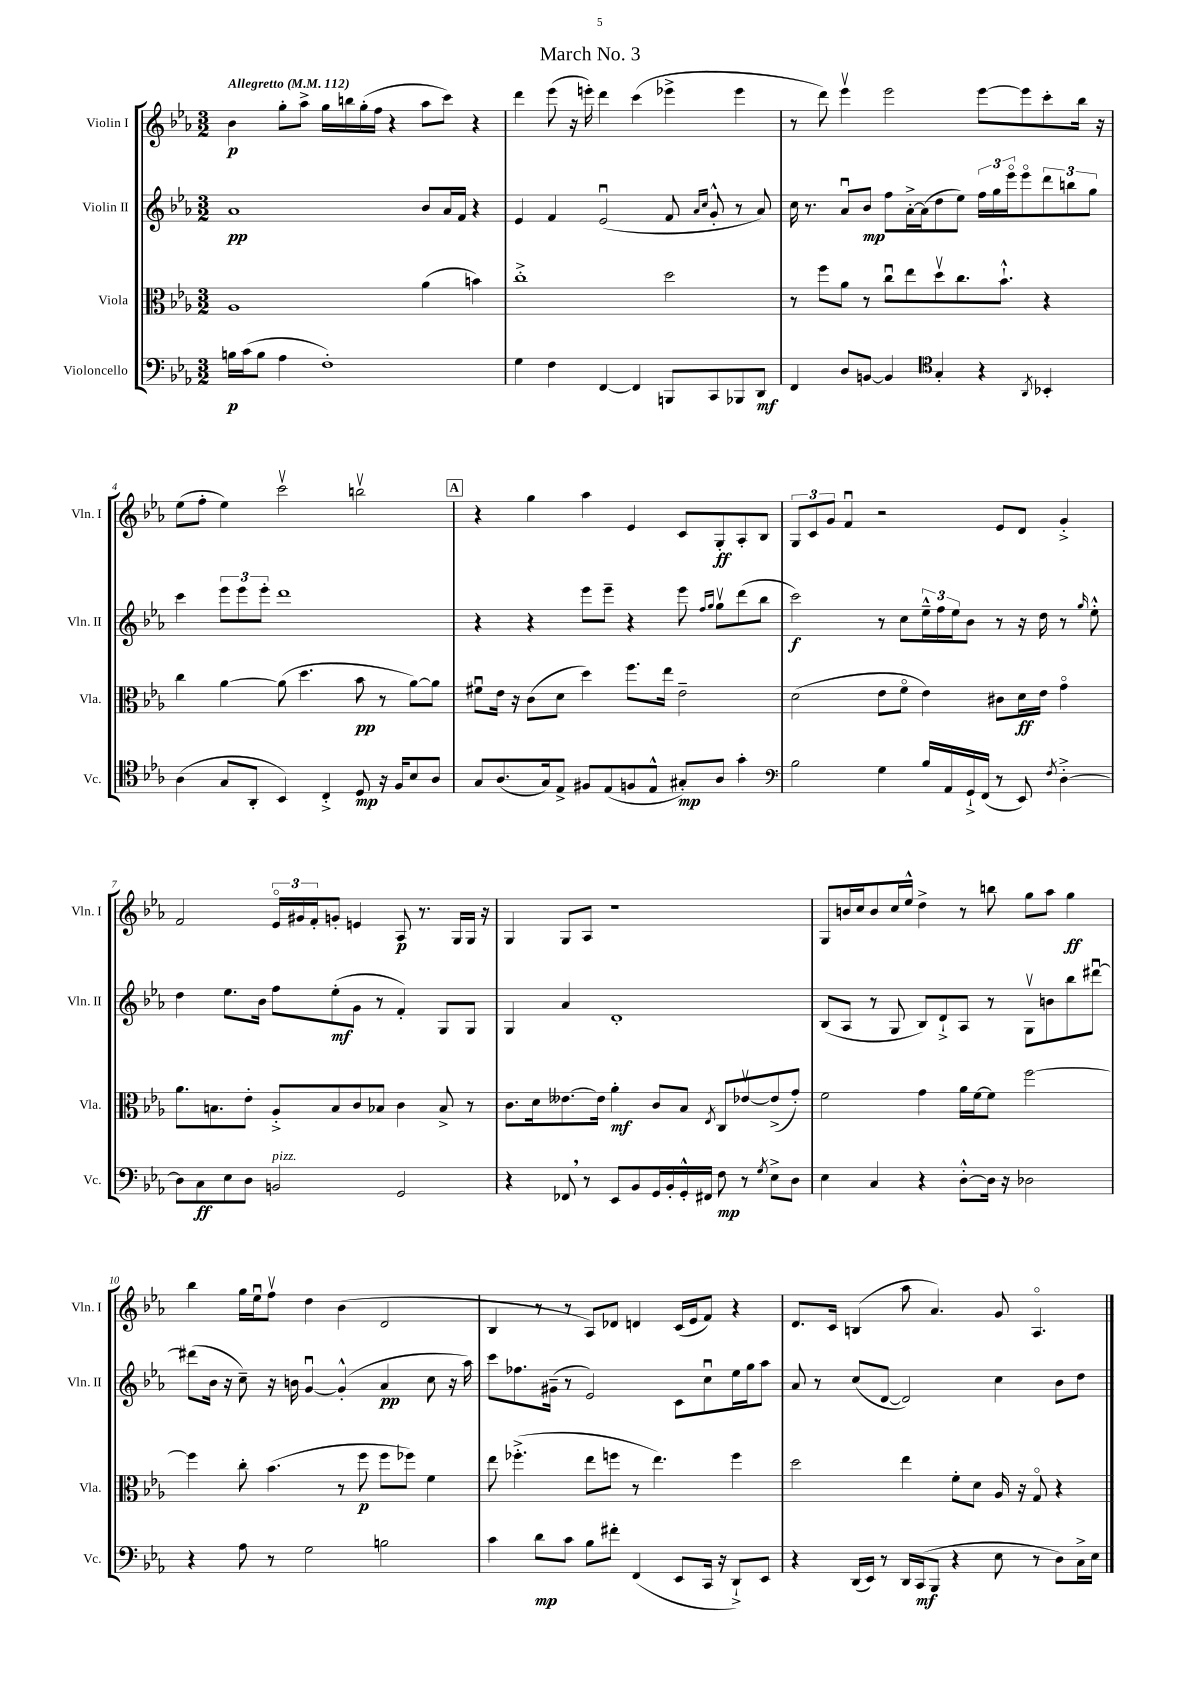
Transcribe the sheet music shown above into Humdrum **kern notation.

**kern	**dynam	**kern	**dynam	**kern	**dynam	**kern	**dynam
*part4	*part4	*part3	*part3	*part2	*part2	*part1	*part1
*staff4	*staff4	*staff3	*staff3	*staff2	*staff2	*staff1	*staff1
*I"Violoncello	*	*I"Viola	*	*I"Violin II	*	*I"Violin I	*
*I'Vc.	*	*I'Vla.	*	*I'Vln. II	*	*I'Vln. I	*
*clefF4	*	*clefC3	*	*clefG2	*	*clefG2	*
*k[b-e-a-]	*	*k[b-e-a-]	*	*k[b-e-a-]	*	*k[b-e-a-]	*
*M3/2	*	*M3/2	*	*M3/2	*	*M3/2	*
*MM112	*	*MM112	*	*MM112	*	*MM112	*
=1	=1	=1	=1	=1	=1	=1	=1
!	!	!	!	!	!	!LO:TX:a:B:t=Allegretto	!
16Bn\LL	p	1A-	.	1a-	pp	4b-\	p
(16c\J	.	.	.	.	.	.	.
8B\J	.	.	.	.	.	.	.
4A-\	.	.	.	.	.	8gg'\L	.
.	.	.	.	.	.	8aa-^\J	.
1F')	.	.	.	.	.	16gg\LL	.
.	.	.	.	.	.	16bbn\	.
.	.	.	.	.	.	(16gg'\	.
.	.	.	.	.	.	16ff\JJ	.
.	.	.	.	.	.	4r	.
.	.	(4a-\	.	8b-/L	.	8aa-\L	.
.	.	.	.	16a-/L	.	8ccc\J)	.
.	.	.	.	16f/JJ	.	.	.
.	.	4bn\)	.	4r	.	4r	.
=2	=2	=2	=2	=2	=2	=2	=2
4G\	.	1cc'^	.	4e-/	.	4ddd\	.
4F\	.	.	.	4f/	.	(8eee-\	.
.	.	.	.	.	.	16r	.
.	.	.	.	.	.	16eeen'\)	.
[4FF/	.	.	.	(2e-u/	.	4ddd\	.
4FF/]	.	.	.	.	.	(4ccc\	.
8BBBn/L	.	2dd\	.	8f/	.	4eee-X^\	.
.	.	.	.	16qqa-/LL	.	.	.
.	.	.	.	16qqcc/JJ	.	.	.
8CC/	.	.	.	8g'^^/	.	.	.
8BBB-X/	.	.	.	8r	.	4eee-\	.
8DD/J	mf	.	.	8a-/)	.	.	.
=3	=3	=3	=3	=3	=3	=3	=3
4FF/	.	8r	.	16cc\	.	8r	.
.	.	.	.	8.r	.	.	.
.	.	8ff\L	.	.	.	8ddd\)	.
8D/L	.	8a-\J	.	8a-u/L	.	4eee-v\	.
[8BBn/J	.	8r	.	8b-/J	mp	.	.
4BB/]	.	8ccu\L	.	8ff\L	.	2eee-\	.
.	.	8ee-\	.	[16a-'^\L	.	.	.
.	.	.	.	(16a-\J]	.	.	.
*clefC4	*	*	*	*	*	*	*
4G'/	.	8ddv\	.	8dd\	.	.	.
.	.	8.cc\	.	8ee-\J)	.	.	.
4r	.	.	.	24ff\LL	.	[8eee-\L	.
.	.	.	.	24gg\	.	.	.
.	.	8.b-`^^\J	.	.	.	.	.
.	.	.	.	24eee-\J	.	.	.
.	.	.	.	8eee-\	.	8eee-\]	.
8qAA-/	.	.	.	.	.	.	.
4BB-X'/	.	4r	.	12ddd\	.	8ccc'\	.
.	.	.	.	12bbn\	.	.	.
.	.	.	.	.	.	16bb-\Jk	.
.	.	.	.	12gg\J	.	.	.
.	.	.	.	.	.	16r	.
!!LO:LB:g=z
=4	=4	=4	=4	=4	=4	=4	=4
(4A-\	.	4cc\	.	4ccc\	.	(8ee-\L	.
.	.	.	.	.	.	8ff'\J	.
8G/L	.	[4a-\	.	12eee-\L	.	4ee-\)	.
.	.	.	.	12eee-\	.	.	.
8AA-'/J	.	.	.	.	.	.	.
.	.	.	.	12eee-'\J	.	.	.
4BB-/)	.	(8a-\]	.	1ddd	.	2cccv\	.
.	.	4.dd\	.	.	.	.	.
4C'^/	.	.	.	.	.	.	.
8D/	mp	8b-\	pp	.	.	2bbnv\	.
16r	.	8r	.	.	.	.	.
16F/KL	.	.	.	.	.	.	.
8B-/	.	[8a-\L)	.	.	.	.	.
8A-/J	.	8a-\J]	.	.	.	.	.
!!LO:REH:place=s1:t=A
=5	=5	=5	=5	=5	=5	=5	=5
8G/L	.	8f#Xu\L	.	4r	.	4r	.
(8.A-/	.	16e-\Jk	.	.	.	.	.
.	.	16r	.	.	.	.	.
.	.	(8c\L	.	4r	.	4gg\	.
16G/k)	.	.	.	.	.	.	.
8E-^/J	.	8d\J	.	.	.	.	.
8F#X/L	.	4dd\)	.	8eee-\L	.	4aa-\	.
(8E-/	.	.	.	8eee-~\J	.	.	.
8Fn/	.	8.ff\L	.	4r	.	4e-/	.
8E-^^/J	.	.	.	.	.	.	.
.	.	16ee-\Jk	.	.	.	.	.
8G#X'/L)	mp	2e-~\	.	8eee-\	.	8c/L	.
.	.	.	.	16qqff/LL	.	.	.
.	.	.	.	16qqgg/JJ	.	.	.
8A-/J	.	.	.	8ggv\L	.	8G'/	ff
4g'\	.	.	.	(8ddd\	.	8A-'/	.
.	.	.	.	8bb-\J	.	8B-/J	.
=6	=6	=6	=6	=6	=6	=6	=6
*clefF4	*	*	*	*	*	*	*
2B-\	.	(2d\	.	2ccc\)	f	12G/L	.
.	.	.	.	.	.	12c/	.
.	.	.	.	.	.	12g/J	.
.	.	.	.	.	.	4fu/	.
4G\	.	8e-\L	.	8r	.	2r	.
.	.	8f\J	.	8cc\L	.	.	.
16B-/LL	.	4e-\)	.	24ee-~^^\L	.	.	.
.	.	.	.	24ff\	.	.	.
16AA-/	.	.	.	.	.	.	.
.	.	.	.	24ee-\J	.	.	.
16GG`^/	.	.	.	8b-\J	.	.	.
(16FF/JJ	.	.	.	.	.	.	.
8r	.	8c#X\L	.	8r	.	8e-/L	.
8EE-/)	.	16d\L	ff	16r	.	8d/J	.
.	.	16e-\JJ	.	16dd\	.	.	.
8qF/	.	.	.	.	.	.	.
[4D'^\	.	4g\	.	8r	.	4g'^/	.
.	.	.	.	16qqgg/	.	.	.
.	.	.	.	8ee-'^^\	.	.	.
!!LO:LB:g=z
=7	=7	=7	=7	=7	=7	=7	=7
8D\L]	.	8.a-\L	.	4dd\	.	2f/	.
8C\	ff	.	.	.	.	.	.
.	.	8.Bn\	.	.	.	.	.
8E-\	.	.	.	8.ee-\L	.	.	.
8D\J	.	8e-'\J	.	.	.	.	.
.	.	.	.	16b-\Jk	.	.	.
!LO:TX:a:i:t=pizz.	!	!	!	!	!	!	!
2BBn/	.	8A-'^/L	.	8ff\L	.	24e-/LL	.
.	.	.	.	.	.	24g#X/	.
.	.	.	.	.	.	24f'/J	.
.	.	8B/	.	(8ee-'\	mf	8gn'/J	.
.	.	8c/	.	8g\J	.	4en/	.
.	.	8B-X/J	.	8r	.	.	.
2GG/	.	4c\	.	4f'/)	.	8A-/	p
.	.	.	.	.	.	8.r	.
.	.	8B-^/	.	8G/L	.	.	.
.	.	.	.	.	.	16G/LL	.
.	.	8r	.	8G/J	.	16G/JJ	.
.	.	.	.	.	.	16r	.
=8	=8	=8	=8	=8	=8	=8	=8
4r	.	8.c\L	.	4G/	.	4G/	.
.	.	16d\k	.	.	.	.	.
8FF-X,/	.	[8.e--X\	.	4a-/	.	8G/L	.
8r	.	.	.	.	.	8A-/J	.
.	.	16e--\Jk]	.	.	.	.	.
8EE-/L	.	4a-'\	mf	1d'	.	1r	.
8BB-/	.	.	.	.	.	.	.
16GG/L	.	8c/L	.	.	.	.	.
16BB-'/	.	.	.	.	.	.	.
16GG'^^/	.	8B-/J	.	.	.	.	.
16FF#X/JJ	.	.	.	.	.	.	.
.	.	8qE-/	.	.	.	.	.
8F\	mp	8C/L	.	.	.	.	.
8r	.	[8e-Xv/	.	.	.	.	.
8qG/	.	.	.	.	.	.	.
8E-^\L	.	(8e-^/]	.	.	.	.	.
8D\J	.	8g'/J)	.	.	.	.	.
=9	=9	=9	=9	=9	=9	=9	=9
4E-\	.	2f\	.	(8B-/L	.	8G/L	.
.	.	.	.	8A-/J	.	16bn/L	.
.	.	.	.	.	.	16cc/J	.
4C/	.	.	.	8r	.	8b/	.
.	.	.	.	8G/	.	16cc/L	.
.	.	.	.	.	.	16ee-^^/JJ	.
4r	.	4g\	.	8B-/L)	.	4dd^\	.
.	.	.	.	8d`^/	.	.	.
[8D'^^\L	.	16a-\LL	.	8A-/J	.	8r	.
.	.	[16f\J	.	.	.	.	.
16D\Jk]	.	8f\J]	.	8r	.	8bbn\	.
16r	.	.	.	.	.	.	.
2D-X\	.	[2ff\	.	8Gv\L	.	8gg\L	.
.	.	.	.	8bn\	.	8aa-\J	.
.	.	.	.	8bb-\	.	4gg\	ff
.	.	.	.	[8ddd#Xu\J	.	.	.
!!LO:LB:g=z
=10	=10	=10	=10	=10	=10	=10	=10
4r	.	4ff\]	.	(8ddd#X\L]	.	4bb-\	.
.	.	.	.	16b-\Jk	.	.	.
.	.	.	.	16r	.	.	.
8A-\	.	8cc'\	.	8cc~\)	.	16gg\LL	.
.	.	.	.	.	.	16ee-u\J	.
8r	.	(4.b-\	.	16r	.	8ffv\J	.
.	.	.	.	16bn\	.	.	.
2G\	.	.	.	[4gu/	.	4dd\	.
.	.	8r	.	(4g'^^/]	.	(4b-\	.
.	.	8ff\	p	.	.	.	.
2Bn\	.	8ff\L	.	4a-/	pp	2d/	.
.	.	8ff-X\J)	.	.	.	.	.
.	.	4f\	.	8cc\	.	.	.
.	.	.	.	16r	.	.	.
.	.	.	.	16aa-\)	.	.	.
=11	=11	=11	=11	=11	=11	=11	=11
4c\	.	8ee-\	.	8ccc\L	.	4B-/	.
.	.	(4.ff-X'^\	.	8.ff-X\	.	.	.
8d\L	mp	.	.	.	.	8r	.
.	.	.	.	(16g#X~\Jk	.	.	.
8c\J	.	.	.	8r	.	8r	.
8B-\L	.	8ee-\L	.	2e-/)	.	8A-/L)	.
8f#X'\J	.	8ffn\J	.	.	.	8d-X/J	.
(4FF/	.	8r	.	.	.	4dn/	.
.	.	4.ee-\)	.	.	.	.	.
8EE-/L	.	.	.	8c\L	.	(16c/LL	.
.	.	.	.	.	.	16e-/J	.
16CC/Jk	.	.	.	8ccu\	.	8f/J)	.
16r	.	.	.	.	.	.	.
8DD`^/L)	.	4ff\	.	16ee-\L	.	4r	.
.	.	.	.	16gg\J	.	.	.
8EE-/J	.	.	.	8aa-\J	.	.	.
=12	=12	=12	=12	=12	=12	=12	=12
4r	.	2dd\	.	8a-/	.	8.d/L	.
.	.	.	.	8r	.	.	.
.	.	.	.	.	.	16c/Jk	.
(16DD/LL	.	.	.	(8cc/L	.	(4Bn/	.
16EE-/JJ)	.	.	.	.	.	.	.
8r	.	.	.	[8d/J	.	.	.
16DD/LL	.	4ee-\	.	2d/])	.	8aa-\	.
(16CC/J	mf	.	.	.	.	.	.
8BBB-/J	.	.	.	.	.	4.a-/)	.
4r	.	8f'\L	.	.	.	.	.
.	.	8d\J	.	.	.	.	.
8E-\	.	16A-/	.	4cc\	.	8g/	.
.	.	16r	.	.	.	.	.
8r	.	8G/	.	.	.	4.A-/	.
8D\L)	.	4r	.	8b-\L	.	.	.
16C^\L	.	.	.	8dd\J	.	.	.
16E-\JJ	.	.	.	.	.	.	.
==	==	==	==	==	==	==	==
*-	*-	*-	*-	*-	*-	*-	*-
